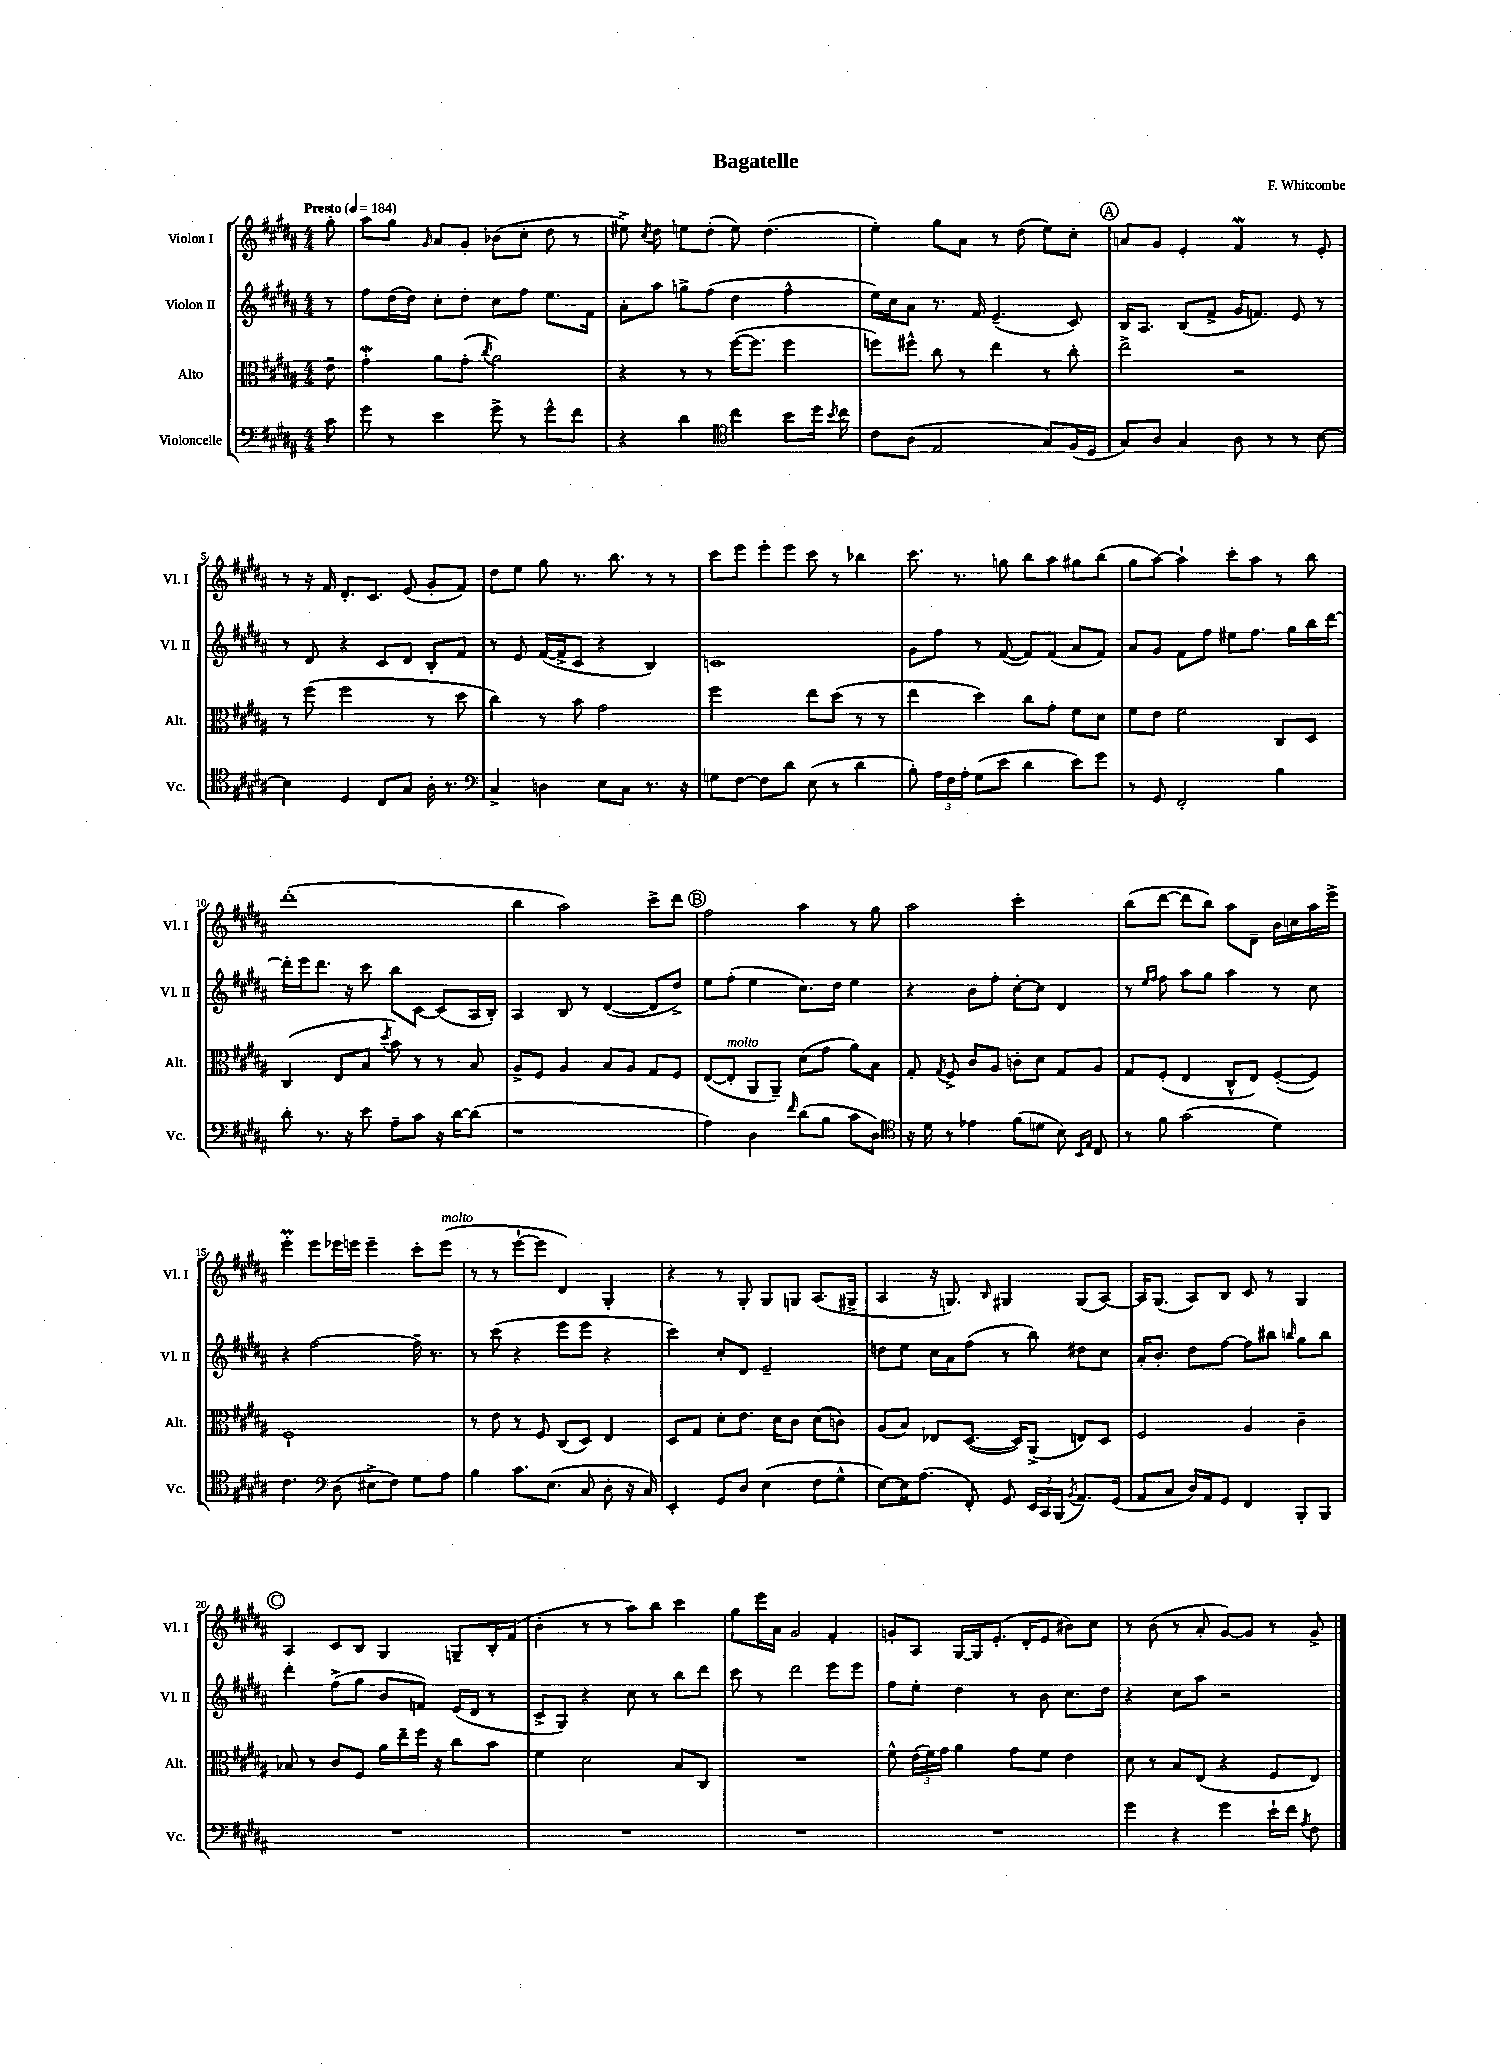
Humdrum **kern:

**kern	**kern	**kern	**kern
*part4	*part3	*part2	*part1
*staff4	*staff3	*staff2	*staff1
*I"Violoncelle	*I"Alto	*I"Violon II	*I"Violon I
*I'Vc.	*I'Alt.	*I'Vl. II	*I'Vl. I
*clefF4	*clefC3	*clefG2	*clefG2
*k[f#c#g#d#a#]	*k[f#c#g#d#a#]	*k[f#c#g#d#a#]	*k[f#c#g#d#a#]
*M4/4	*M4/4	*M4/4	*M4/4
*MM184	*MM184	*MM184	*MM184
=	=	=	=
!	!	!	!LO:TX:a:B:t=Presto
8c#\	8e~\	8r	8gg#'\
=1	=1	=1	=1
8g#\	4g#W'\	8ff#\L	8aa#\L
8r	.	(16dd#\L	8gg#\J
.	.	16dd#\JJ)	.
.	.	.	16qqg#/
4e\	8a#\L	8cc#'\L	8a#/L
.	(8g#'\J	8dd#'\J	8g#'/J
.	8qcc#/	.	.
8g#^\	2a#\)	8cc#\L	(8b-X\L
8r	.	8ff#\J	8cc#'\J
8g#^^\L	.	8.ee\L	8dd#\
8f#\J	.	.	8r
.	.	16f#\Jk	.
=2	=2	=2	=2
4r	4r	8a#'\L	8ee#X^\)
.	.	.	8qcc#/
.	.	8aa#\J	8dd#\
4d#\	8r	8ggn^\L	8een\L
.	8r	(8ff#\J	(8dd#'\J
*clefC4	*	*	*
4cc#\	([16ff#\KL	4dd#\	8ee\)
.	8.ff#\J]	.	.
.	.	.	(4.dd#\
8b\L	4ff#\	4ff#^^\	.
16dd#\Jk	.	.	.
8qb/	.	.	.
16cc#\	.	.	.
=3	=3	=3	=3
8c#\L	8ffn\L)	16ee\LL)	4ee'\)
.	.	16cc#\J	.
(8A#\J	8ff#X^^\J	8a#\J	.
2E/	8cc#\	8.r	8gg#\L
.	8r	.	8a#\J
.	.	16f#/	.
.	4ee\	(4.e~/	8r
.	.	.	(8dd#\
8G#/L)	8r	.	8ee\L)
(16F#/L	8cc#'\	8c#/)	8cc#'\J
16D#/JJ	.	.	.
!!LO:REH:place=s1:t=A
=4	=4	=4	=4
8G#/L)	2ee^\	16B/KL	8an/L
.	.	8.A#/J	.
8A#/J	.	.	8g#/J
4G#/	.	(8B/L	4e'/
.	.	8f#^/J	.
8A#\	2r	16g#/KL	4f#W/
.	.	8.fn/J)	.
8r	.	.	.
8r	.	8e/	8r
[8B\	.	8r	8e'/
!!LO:LB:g=z
=5	=5	=5	=5
4B\]	8r	8r	8r
.	(8ff#\	8d#/	16r
.	.	.	16f#/
4D#/	2ff#\	4r	8.d#'/L
.	.	.	8.c#/J
8C#/L	.	8c#/L	.
8G#/J	.	8d#/J	(8e/
16A#'\	8r	8B'/L	8g#'/L
8.r	.	.	.
.	8dd#\	8f#/J	8f#/J)
=6	=6	=6	=6
*clefF4	*	*	*
4C#^/	4cc#\)	8r	8dd#\L
.	.	8e/	8ee\J
4Dn\	8r	([16f#/LL	8gg#\
.	.	16f#^/J]	.
.	8b\	8c#/J	8.r
8E\L	2g#\	4r	.
.	.	.	8.bb\
8C#\J	.	.	.
8.r	.	4B/)	8r
.	.	.	8r
16r	.	.	.
=7	=7	=7	=7
8Gn\L	2ff#\	1cn	8ccc#\L
[8F#\J	.	.	8eee\J
8F#\L]	.	.	8eee'\L
8d#\J	.	.	8eee\J
(8E\	8ee\L	.	8ccc#\
8r	(8dd#\J	.	8r
4d#\	8r	.	4bb-X\
.	8r	.	.
=8	=8	=8	=8
8B'\)	4ee\	8g#\L	8.ccc#\
24A#\LL	.	8ff#\J	.
24F#\	.	.	.
.	.	.	8.r
24A#'\JJ	.	.	.
(8G#\L	4dd#\)	8r	.
8e\J	.	([8f#/	8ggn\
4d#\	8cc#\L	8f#/L])	8bb\L
.	8g#'\J	(8f#/J	8aa#\J
8e\L)	8f#\L	8a#/L	8gg#X\L
8g#\J	8d#\J	8f#/J)	(8bb\J
=9	=9	=9	=9
8r	8f#\L	8a#/L	8gg#\L
8GG#/	8e\J	8g#/J	[8aa#\J)
2FF#'/	2f#\	8f#\L	4aa#`\]
.	.	8ff#\J	.
.	.	8ee#X\L	8ccc#'\L
.	.	8.ff#\J	8aa#\J
4B\	8C#/L	.	8r
.	.	16gg#\LL	.
.	8D#/J	16bb\	8bb\
.	.	[16ddd#\JJ	.
!!LO:LB:g=z
=10	=10	=10	=10
8d#'\	(4C#/	16ddd#'\LL]	(1ddd#'
.	.	16eee\J	.
8.r	.	8.ddd#\J	.
.	8E/L	.	.
16r	.	16r	.
8e\	8B/J	8ccc#\	.
.	8qdd#/	.	.
8A#~\L	8b\)	8bb\L	.
8c#\J	8r	[8c#\J	.
16r	8r	(8c#/L]	.
[16d#\KL	.	.	.
(8d#\J]	8B/	16A#/L	.
.	.	16B'/JJ)	.
=11	=11	=11	=11
1r	8A#^/L	4A#/	4bb\
.	8F#/J	.	.
.	4A#/	8B/	2aa#\)
.	.	8r	.
.	8B/L	([4d#/	.
.	8A#/J	.	.
.	8G#/L	8d#/L]	8ccc#^\L
.	8F#/J	8dd#^/J)	8ddd#\J
!!LO:REH:place=s1:t=B
=12	=12	=12	=12
4A#\)	([8E/L	8ee\L	2ff#\
!	!LO:TX:a:i:t=molto	!	!
.	8E'/J]	(8ff#'\J	.
4D#\	8AA#/L	4ee\	.
.	8AA#~/J)	.	.
16qqf#/	.	.	.
(8d#\L	(8d#\L	8.cc#\L)	4aa#\
8B\J	8g#\J	.	.
.	.	16dd#\Jk	.
8c#\L	8a#\L)	4ee\	8r
8D#\J)	8B\J	.	8gg#\
=13	=13	=13	=13
*clefC4	*	*	*
16r	8G#'/	4r	2aa#\
16d#\	.	.	.
.	8qG#/	.	.
8r	8F#^/	.	.
4e-X\	8c#/L	8b\L	.
.	8A#/J	8ff#'\J	.
(8f#\L	8cn'\L	[8cc#'\L	2ccc#'\
8dn\J	8d#\J	8cc#\J]	.
8B\)	8G#/L	4d#/	.
16qqBB/LL	.	.	.
16qqE/JJ	.	.	.
8C#/	8A#/J	.	.
=14	=14	=14	=14
8r	8G#/L	8r	(8bb\L
.	.	16qqee/LL	.
.	.	16qqff#/JJ	.
8f#\	(8F#'/J	8ff#\	[8ddd#\J
(2g#\	4E/	8aa#\L	8ddd#\L]
.	.	8gg#\J	8bb\J)
.	8C#^^/L	4aa#\	8aa#\L
.	8E/J)	.	8d#~\J
4d#\)	([8F#'/L	8r	16b\LL
.	.	.	16ccn\
.	8F#/J])	8cc#\	16aa#\
.	.	.	16eee^\JJ
!!LO:LB:g=z
=15	=15	=15	=15
4.c#\	1F#`	4r	4eeeM'\
.	.	[2ff#\	8eee\L
*clefF4	*	*	*
(8D#\	.	.	16eee-X\L
.	.	.	16eeen\JJ
8E#X^\L	.	.	4eee~\
8F#\J)	.	.	.
8G#\L	.	16ff#~\]	8ccc#'\L
.	.	8.r	.
!	!	!	!LO:TX:a:i:t=molto
8A#\J	.	.	(8eee\J
=16	=16	=16	=16
4B\	8r	8r	8r
.	8e\	(8ccc#\	8r
8.c#\L	8r	4r	[8eee`\L
.	8F#/	.	8eee\J]
(8.E\J	.	.	.
.	(8C#/L	8eee\L	4d#/)
8C#/	8D#/J)	8eee\J	.
8D#'\	4E/	4r	4G#'/
16r	.	.	.
16C#/)	.	.	.
=17	=17	=17	=17
4EE'/	8D#/L	4ccc#\)	4r
.	8G#/J	.	.
8GG#/L	8d#'\L	8cc#'/L	8r
8D#/J	8.e\J	8d#/J	8G#'/
(4E\	.	2e~/	8G#/L
.	16d#\KL	.	.
.	8c#\J	.	8Gn/J
8F#\L	(8d#\L	.	(8.A#/L
8G#^^\J	8cn\J)	.	.
.	.	.	16G#X^/Jk
=18	=18	=18	=18
[8E\L)	(8A#/L	8ddn\L	4A#/
16E\K]	8B/J)	8ee\J	.
(8.A#\J	.	.	.
.	8E-X/L	16cc#\LL	16r
.	.	16a#\J	8.Gn/)
8FF#'/)	([8.D#/J	(8ff#\J	.
.	.	.	16qqB/
8GG#/	.	8r	4G#X/
.	16D#/KL])	.	.
24EE/LL	(8AA#^/J	8bb\)	.
24CC#/	.	.	.
(24BBB/JJ	.	.	.
8qBB/	.	.	.
8.AA#/L)	8En/L)	8dd#X\L	(8G#/L
.	8D#/J	8cc#\J	[8A#/J)
(16GG#/Jk	.	.	.
=19	=19	=19	=19
8AA#/L	2F#/	16a#'/KL	16A#/KL]
.	.	8.b'/J	(8.G#/J
8C#/J	.	.	.
16D#/LL)	.	8dd#\L	8A#/L)
16AA#/J	.	.	.
8GG#/J	.	[8ff#\J	8B/J
4FF#/	4A#/	8ff#\L]	8c#/
.	.	8bb#X\J	8r
.	.	16qqbbn/	.
8BBB'/L	4c#~\	8gg#\L	4G#/
8BBB/J	.	8bb\J	.
!!LO:LB:g=z
!!LO:REH:place=s1:t=C
=20	=20	=20	=20
1r	8B-X/	4ddd#'\	4A#/
.	8r	.	.
.	8c#/L	(8ff#^\L	8c#/L
.	8F#/J	8gg#\J	8B/J
.	16a#\LL	8b/L	4G#/
.	16ee~\	.	.
.	16ff#\JJ	8fn/J)	.
.	16r	.	.
.	8cc#\L	(16e/LL	8Gn~/L
.	.	16d#/JJ	.
.	8b\J	8r	16B'/L
.	.	.	(16f#/JJ
=21	=21	=21	=21
1r	4f#\	8c#^/L	4b'\
.	.	8G#/J)	.
.	2d#\	4r	8r
.	.	.	8r
.	.	8cc#\	8aa#\L)
.	.	8r	8bb\J
.	8B/L	8bb\L	4ccc#\
.	8C#/J	8ddd#\J	.
=22	=22	=22	=22
1r	1r	8ccc#\	8gg#\L
.	.	8r	16eee\L
.	.	.	16a#\JJ
.	.	2ddd#\	2g#/
.	.	8eee\L	4f#'/
.	.	8eee\J	.
=23	=23	=23	=23
1r	8f#^^\	8ff#\L	8gn'/L
.	(24e\LL	8ee'\J	8A#/J
.	24f#\)	.	.
.	24g#\JJ	.	.
.	4a#\	4dd#\	[16G#/LL
.	.	.	16G#/J]
.	.	.	(8.e'/J
.	8g#\L	8r	.
.	.	.	16d#'/KL
.	8f#\J	8b\	8e/J
.	4e\	8.cc#\L	8b#X\L)
.	.	.	8cc#\J
.	.	16dd#\Jk	.
=24	=24	=24	=24
4g#\	8d#\	4r	8r
.	8r	.	(8b\
4r	8B/L	8cc#\L	8r
.	(8E/J	8aa#\J	8a#'/
4g#\	4r	2r	[8g#/L)
.	.	.	8g#/J]
16e`\LL	8F#/L	.	8r
16f#\JJ	.	.	.
8qA#/	.	.	.
8F#\	8E/J)	.	8g#^/
==	==	==	==
*-	*-	*-	*-
